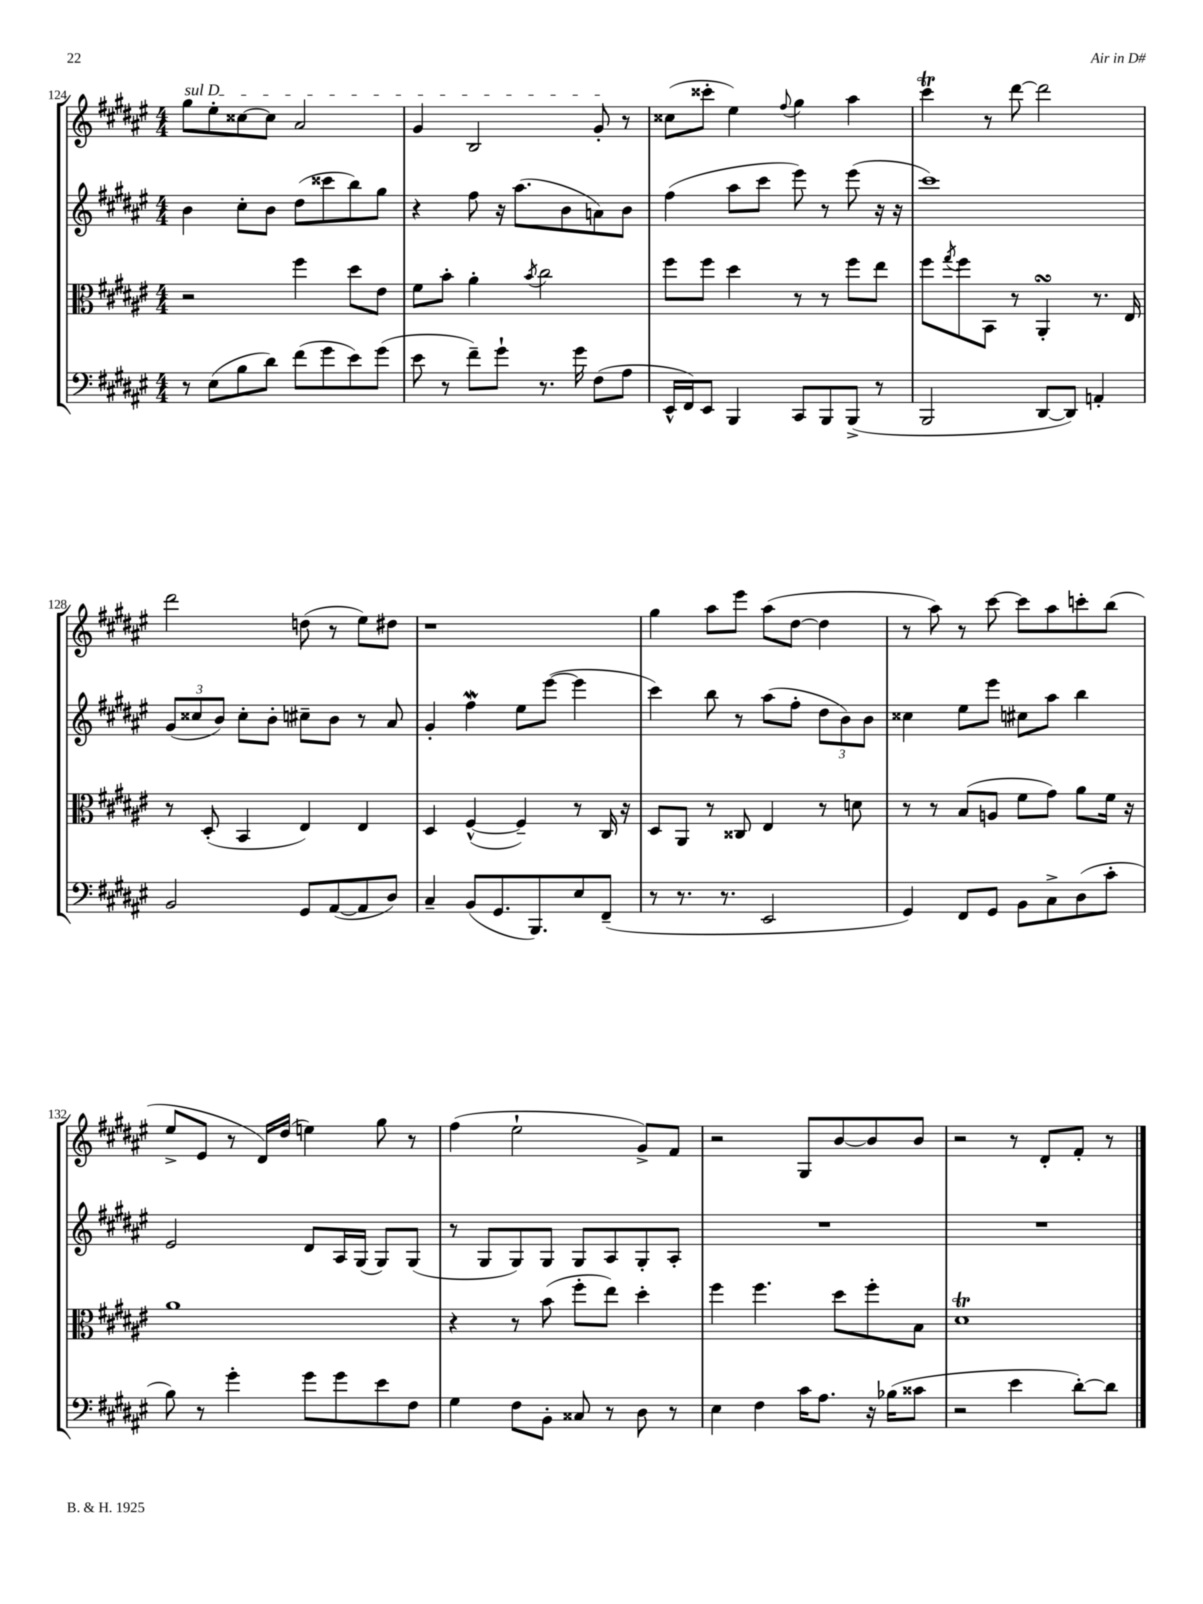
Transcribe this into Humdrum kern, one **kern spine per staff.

**kern	**kern	**kern	**kern
*staff4	*staff3	*staff2	*staff1
*clefF4	*clefC3	*clefG2	*clefG2
*k[f#c#g#d#a#e#]	*k[f#c#g#d#a#e#]	*k[f#c#g#d#a#e#]	*k[f#c#g#d#a#e#]
*M4/4	*M4/4	*M4/4	*M4/4
8r	2r	4b	8gg#
(8E#	.	.	8ee#'
8B	.	8cc#'	[8cc##
8d#)	.	8b	8cc##]
(8f#	4ff#	(8dd#	2a#
8g#	.	8ccc##	.
8e#)	8dd#	8bb)	.
(8g#	8e#	8gg#	.
=	=	=	=
8e#	8f#	4r	4g#
8r	8b'	.	.
8f#~)	4a#'	8ff#	2B
8g#`	.	16r	.
.	.	(8.aa#	.
.	8qb	.	.
8.r	2cc#	.	.
.	.	8b	.
16g#	.	.	.
(8F#	.	8a)	8g#'
8A#	.	8b	8r
=	=	=	=
16EE#^^	8ff#	(4ff#	(8cc##
16FF#)	.	.	.
8EE#	8ff#	.	8ccc##'
4BBB	4dd#	8aa#	4ee#)
.	.	8ccc#	.
.	.	.	8qqff#
8CC#	8r	8eee#)	4gg#
8BBB	8r	8r	.
(8BBB^	8ff#	(8eee#	4aa#
8r	8ee#	16r	.
.	.	16r	.
=	=	=	=
2BBB	8ff#	1ccc#)	4ccc#
.	8qgg#	.	.
.	8ff#	.	.
.	8BB	.	8r
.	8r	.	[8ddd#
[8DD#	4AA#'	.	2ddd#]
8DD#])	.	.	.
4AA'	8.r	.	.
.	16E#	.	.
=	=	=	=
2BB	8r	(12g#	2ddd#
.	.	12cc##	.
.	(8D#'	.	.
.	.	12b)	.
.	4BB	8cc##'	.
.	.	8b'	.
8GG#	4E#)	8cc#~	(8dd
([8AA#	.	8b	8r
8AA#]	4E#	8r	8ee#)
8D#)	.	8a#	8dd#
=	=	=	=
4C#~	4D#	4g#'	1r
(8BB	([4F#^^	4ff#	.
8.GG#	.	.	.
.	4F#~])	8ee#	.
8.BBB)	.	.	.
.	.	([8eee#	.
8E#	8r	4eee#]	.
(8FF#~	16C#	.	.
.	16r	.	.
=	=	=	=
8r	8D#	4ccc#)	4gg#
8.r	8AA#	.	.
.	8r	8bb	8aa#
8.r	.	.	.
.	8C##	8r	8eee#
2EE#	4E#	(8aa#	(8aa#
.	.	8ff#'	[8dd#
.	8r	12dd#	4dd#]
.	.	12b)	.
.	8d	.	.
.	.	12b	.
=	=	=	=
4GG#)	8r	4cc##	8r
.	8r	.	8aa#)
8FF#	(8B	8ee#	8r
8GG#	8A	8eee#	[8ccc#
8BB	8f#	8cc#	8ccc#]
8C#^	8g#)	8aa#	8aa#
(8D#	8a#	4bb	8ccc'
8c#'	16f#	.	(8bb
.	16r	.	.
=	=	=	=
8B)	1a#	2e#	8ee#^
8r	.	.	8e#
4g#'	.	.	8r
.	.	.	16d#)
.	.	.	(16dd#
8g#	.	8d#	4ee)
8g#	.	16A#	.
.	.	(16G#	.
8e#	.	8G#)	8gg#
8F#	.	(8G#	8r
=	=	=	=
4G#	4r	8r	(4ff#
.	.	8G#	.
8F#	8r	8G#)	2ee#`
8BB'	(8b	8G#	.
8C##	8ff#'	8G#	.
8r	8ee#)	8A#	.
8D#	4dd#'	8G#'	8g#^)
8r	.	8A#'	8f#
=	=	=	=
4E#	4ff#	1r	2r
4F#	4.ff#	.	.
16c#	.	.	8G#
8.A#	.	.	.
.	8dd#	.	[8b
16r	8ff#'	.	8b]
(16B-	.	.	.
8c##	8B	.	8b
=	=	=	=
2r	1d#	1r	2r
4e#	.	.	8r
.	.	.	8d#'
[8d#')	.	.	8f#'
8d#]	.	.	8r
==	==	==	==
*-	*-	*-	*-
